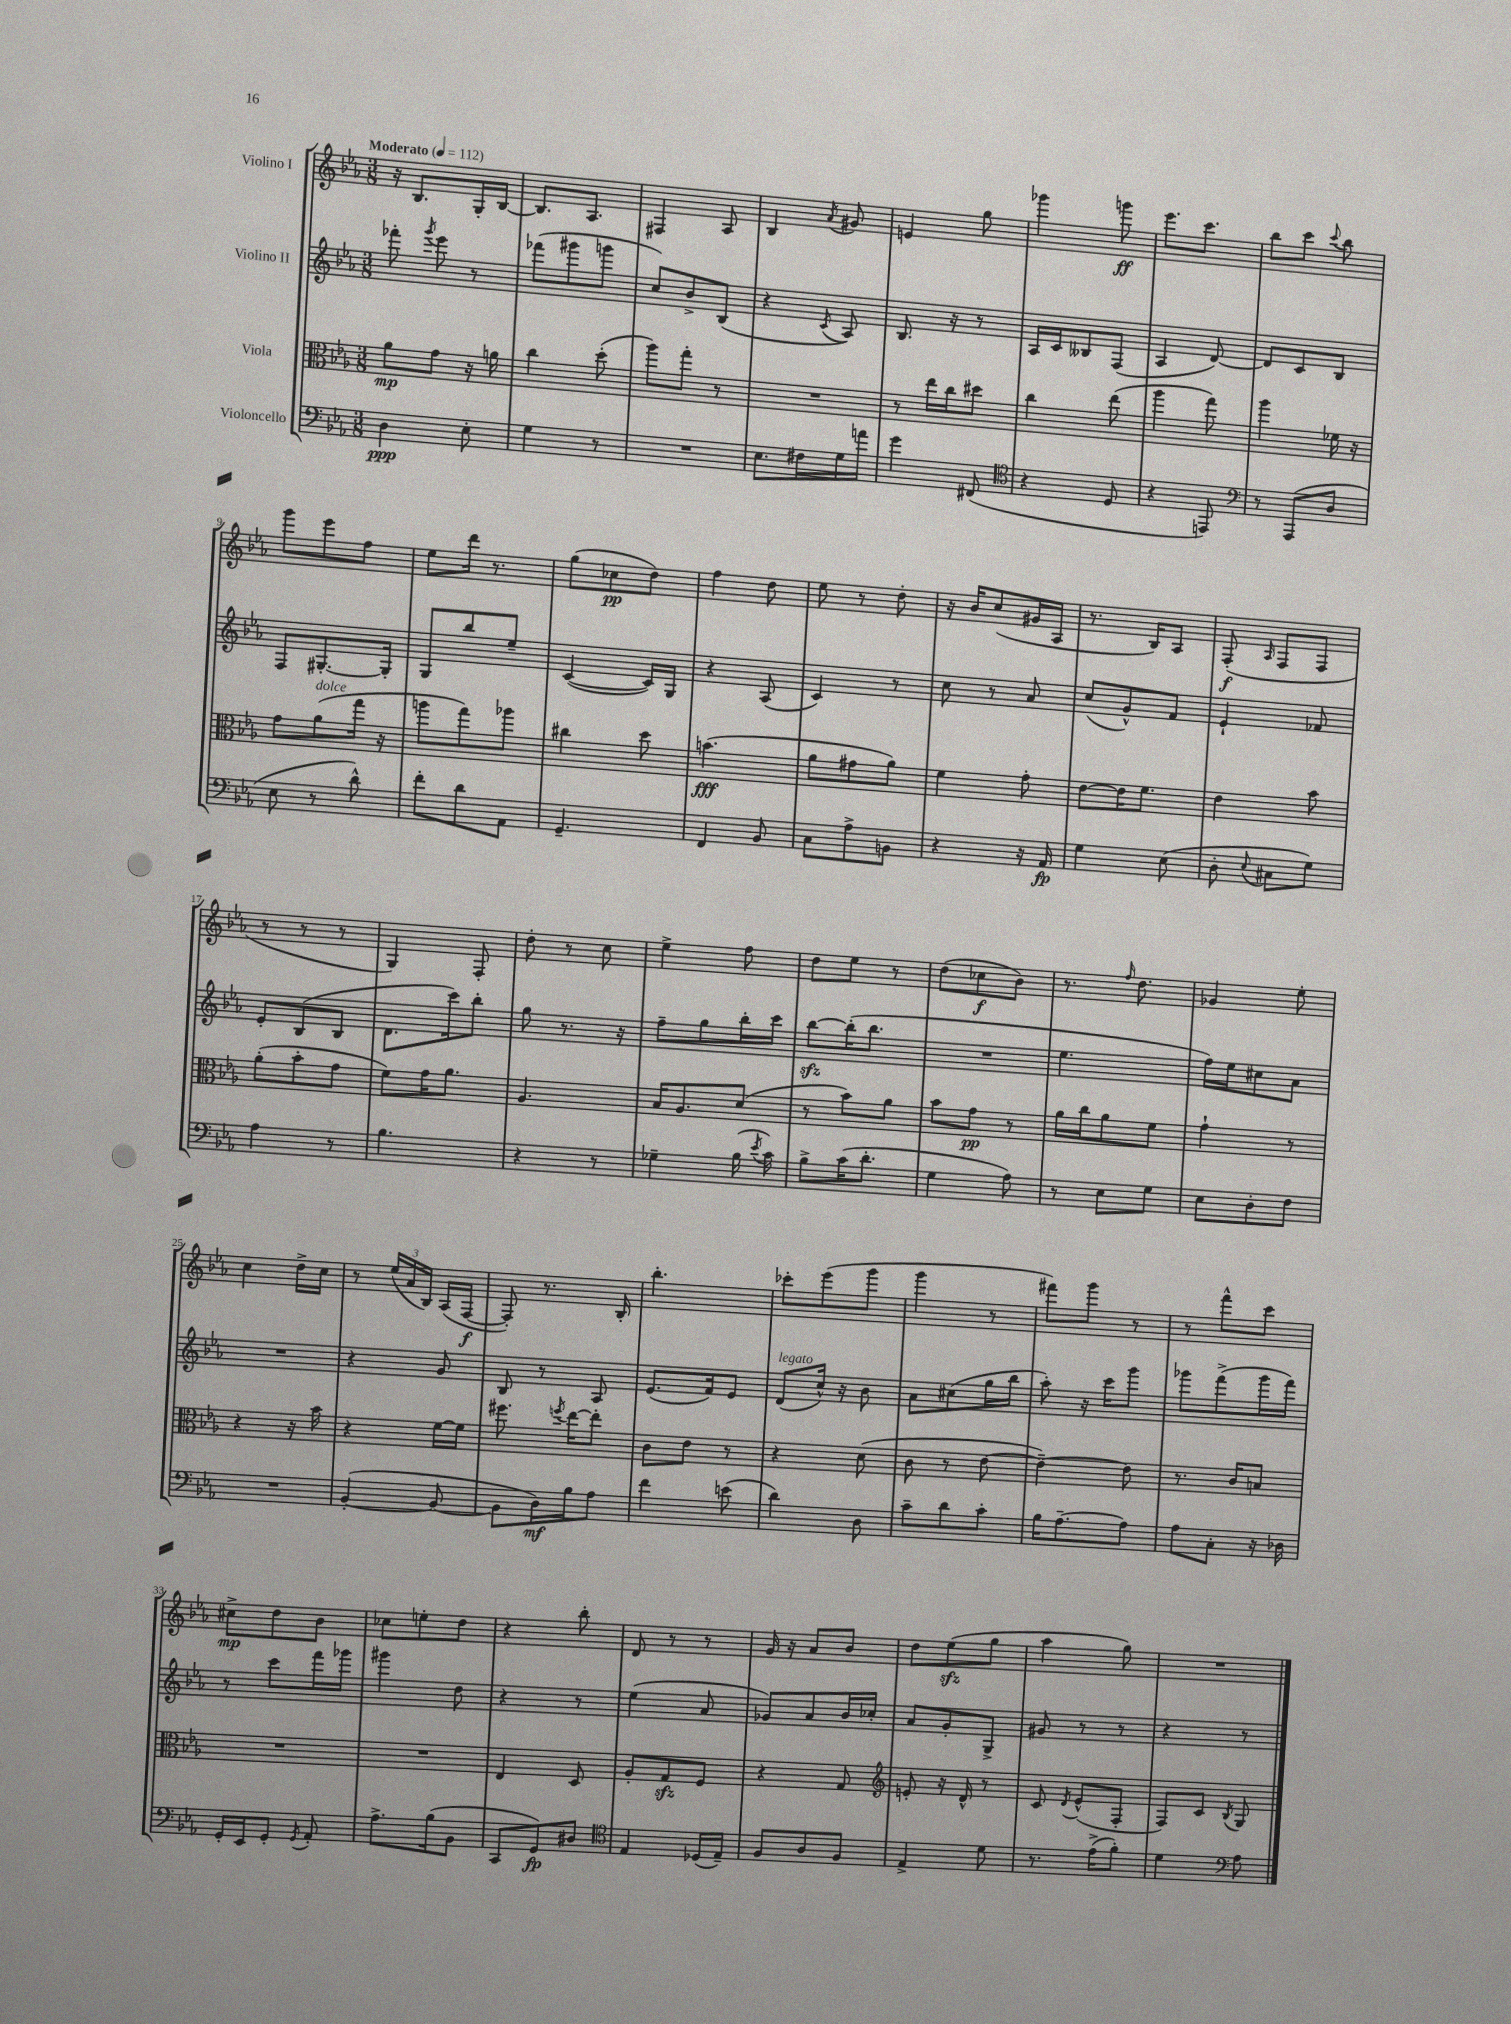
<<
\new StaffGroup <<
\new Staff = "s0" \with { instrumentName = "Violino I" } {
    \clef treble \key ees \major \numericTimeSignature \time 3/8 \tempo "Moderato" 4 = 112
    \autoBeamOff r16 bes8.[ g16-. bes16]~ |
    bes8.[ aes8.] |
    fis4 aes8 |
    bes4 \acciaccatura { aes'8 } gis'8 |
    e'4 g''8 |
    ges'''4 g'''8\ff |
    ees'''8.[ c'''8.] |
    bes''8[ c'''8] \appoggiatura { c'''8 } bes''8 |
    g'''8[ ees'''8 f''8] |
    ees''8[ d'''16] r8. |
    g''8[( ces''8\pp d''8]) |
    f''4 d''8 |
    ees''8 r8 d''8-. |
    r16 bes'16[ c''8( gis'16 aes16] |
    r8. bes16[) aes8] |
    f8-.\f( \grace { aes16 } f8[ f8] |
    r8 r8 r8 |
    g4) f8-. |
    d''8-. r8 c''8 |
    ees''4-> f''8 |
    d''8[ ees''8] r8 |
    d''8[( ces''8\f bes'8]) |
    r8. \grace { f''16 } d''8. |
    ges'4 ees''8-. |
    c''4 d''16[-> c''16] |
    r8 \tuplet 3/2 { ees''16[( aes'16 bes16]) } aes16[( f16]~\f |
    f8-.) r8. bes16-. |
    bes''4.-. |
    ces'''8[-. ees'''8( g'''8] |
    g'''4 r8 |
    fis'''8[) g'''8] r8 |
    r8 f'''8[-^ c'''8] |
    cis''8[->\mp d''8 bes'8] |
    ces''8[ e''8-. d''8] |
    r4 bes''8-. |
    d'8 r8 r8 |
    g'16 r16 aes'8[ bes'8] |
    d''8[ ees''8\sfz( g''8] |
    aes''4 g''8) |
    R4. \bar "|." |
}
\new Staff = "s1" \with { instrumentName = "Violino II" } {
    \clef treble \key ees \major \numericTimeSignature \time 3/8
    \autoBeamOff fes'''8-. \acciaccatura { g'''8 } ees'''8 r8 |
    fes'''8[( gis'''8 g'''8] |
    c''8[) bes'8-> bes8]( |
    r4 \acciaccatura { c'8 } aes8) |
    bes8. r16 r8 |
    aes16[ c'16 beses8 f8]( |
    aes4 d'8~) |
    d'8[ c'8 bes8] |
    f8[ gis8.~-. gis16]-. |
    g8[ bes''8 ees''8]-- |
    c'4~( c'16[) g16] |
    r4 aes8( |
    c'4) r8 |
    c''8 r8 aes'8 |
    c''8[( g'8-^) f'8] |
    ees'4-! fes'8 |
    ees'8[-. bes8( bes8] |
    d'8.[ c'''16) bes''8]-. |
    g''8 r8. r16 |
    f''8[-- g''8 bes''16-. c'''16] |
    bes''8[~\sfz bes''16-.( bes''8.] |
    R4. |
    ees''4. |
    f''16[) ees''16 cis''8 aes'8] |
    R4. |
    r4 g'8 |
    bes8 r8 aes8 |
    ees'8.[( f'16) ees'8] |
    d'8[^\markup { \italic "legato" }( c''16]-^) r16 bes'8 |
    aes'8[ cis''8( g''16 bes''16] |
    aes''8-.) r16 c'''16[ g'''8] |
    ges'''8[ f'''8->( ges'''16 f'''16]) |
    r8 c'''8[ f'''16 ges'''16] |
    gis'''4 d''8 |
    r4 r8 |
    ees''4( aes'8 |
    ges'8[) aes'8 bes'16 ces''16]-. |
    aes'8[ g'8-. g8]-> |
    gis'8 r8 r8 |
    r4 r8 \bar "|." |
}
\new Staff = "s2" \with { instrumentName = "Viola" } {
    \clef alto \key ees \major \numericTimeSignature \time 3/8
    \autoBeamOff aes'8[\mp g'8] r16 a'16 |
    c''4 d''8-.( |
    aes''8[) g''8]-. r8 |
    R4. |
    r8 ees''16[ c''16 dis''8] |
    c''4 ees''8( |
    aes''4 g''8) |
    aes''4 fes'16 r16 |
    g'8[ aes'8^\markup { \italic "dolce" }( g''16] r16 |
    a''8[ g''8) aes''8] |
    cis''4 d''8 |
    b'4.\fff( |
    aes'8[ gis'8 aes'8]) |
    f'4 g'8-. |
    ees'8[~ ees'16 f'8.] |
    ees'4 bes'8 |
    aes'8[-.( bes'8-. g'8] |
    f'8[) g'16 aes'8.] |
    aes4. |
    bes16[ aes8. d'8]( |
    r8 bes'8[) aes'8] |
    bes'8[ g'8]\pp r8 |
    aes'16[ c''16 aes'8 f'8] |
    g'4-! r8 |
    r4 r16 bes'16 |
    r4 f'16[~ f'16] |
    fis''8. \acciaccatura { f''8 } ees''16[~ ees''8]-. |
    c'8[ ees'8] r8 |
    r4 d'8( |
    c'8 r8 ees'8~ |
    ees'4~--) ees'8 |
    r8. c'16[ b8] |
    R4. |
    R4. |
    ees4 d8 |
    aes8[-. g8\sfz f8] |
    r4 g8 |
    \clef treble e'8-. r16 d'16-^ r8 |
    c'8 \acciaccatura { d'8 } ees'8[-^( f8]-. |
    f8[) c'8] \acciaccatura { bes8 } g8 \bar "|." |
}
\new Staff = "s3" \with { instrumentName = "Violoncello" } {
    \clef bass \key ees \major \numericTimeSignature \time 3/8
    \autoBeamOff d4\ppp ees8-. |
    g4 r8 |
    R4. |
    ees8.[ fis16 g16 a'16] |
    g'4 fis,8( |
    \clef tenor r4 d8 |
    r4 e,8) |
    \clef bass r8 aes,,8[( d8] |
    ees8 r8 d'8-^) |
    f'8[-. d'8 aes,8] |
    g,4.-- |
    f,4 bes,8 |
    c8[ aes8-> b,8] |
    r4 r16 aes,16\fp |
    g4 ees8( |
    d8-. \appoggiatura { ees8 } cis8[ g8]) |
    aes4 r8 |
    bes4. |
    r4 r8 |
    ges4-- bes16( \acciaccatura { ees'8 } c'16) |
    bes8[-> c'16( d'8.]-. |
    g4 aes8) |
    r8 ees8[ g8] |
    ees8[ d8-. f8] |
    R4. |
    bes,4~-.( bes,8~ |
    bes,8[ d16\mf) bes16 aes8] |
    f'4 e'8( |
    d'4) d8 |
    c'8[-- d'8 c'8]-. |
    bes16[ aes8.~-- aes8] |
    aes8[ c8]-. r16 des16 |
    g,16[-. ees,16 g,8]-. \acciaccatura { g,8 } aes,8-. |
    aes8.[-> bes16( bes,8] |
    c,8[ g,8\fp) dis8] |
    \clef tenor ees4 des16[( ees16]--) |
    f8[ aes8 f8] |
    ees4-> d'8 |
    r8. ees'16[->( f'8]-.) |
    d'4 \clef bass aes8 \bar "|." |
}
>>
>>
